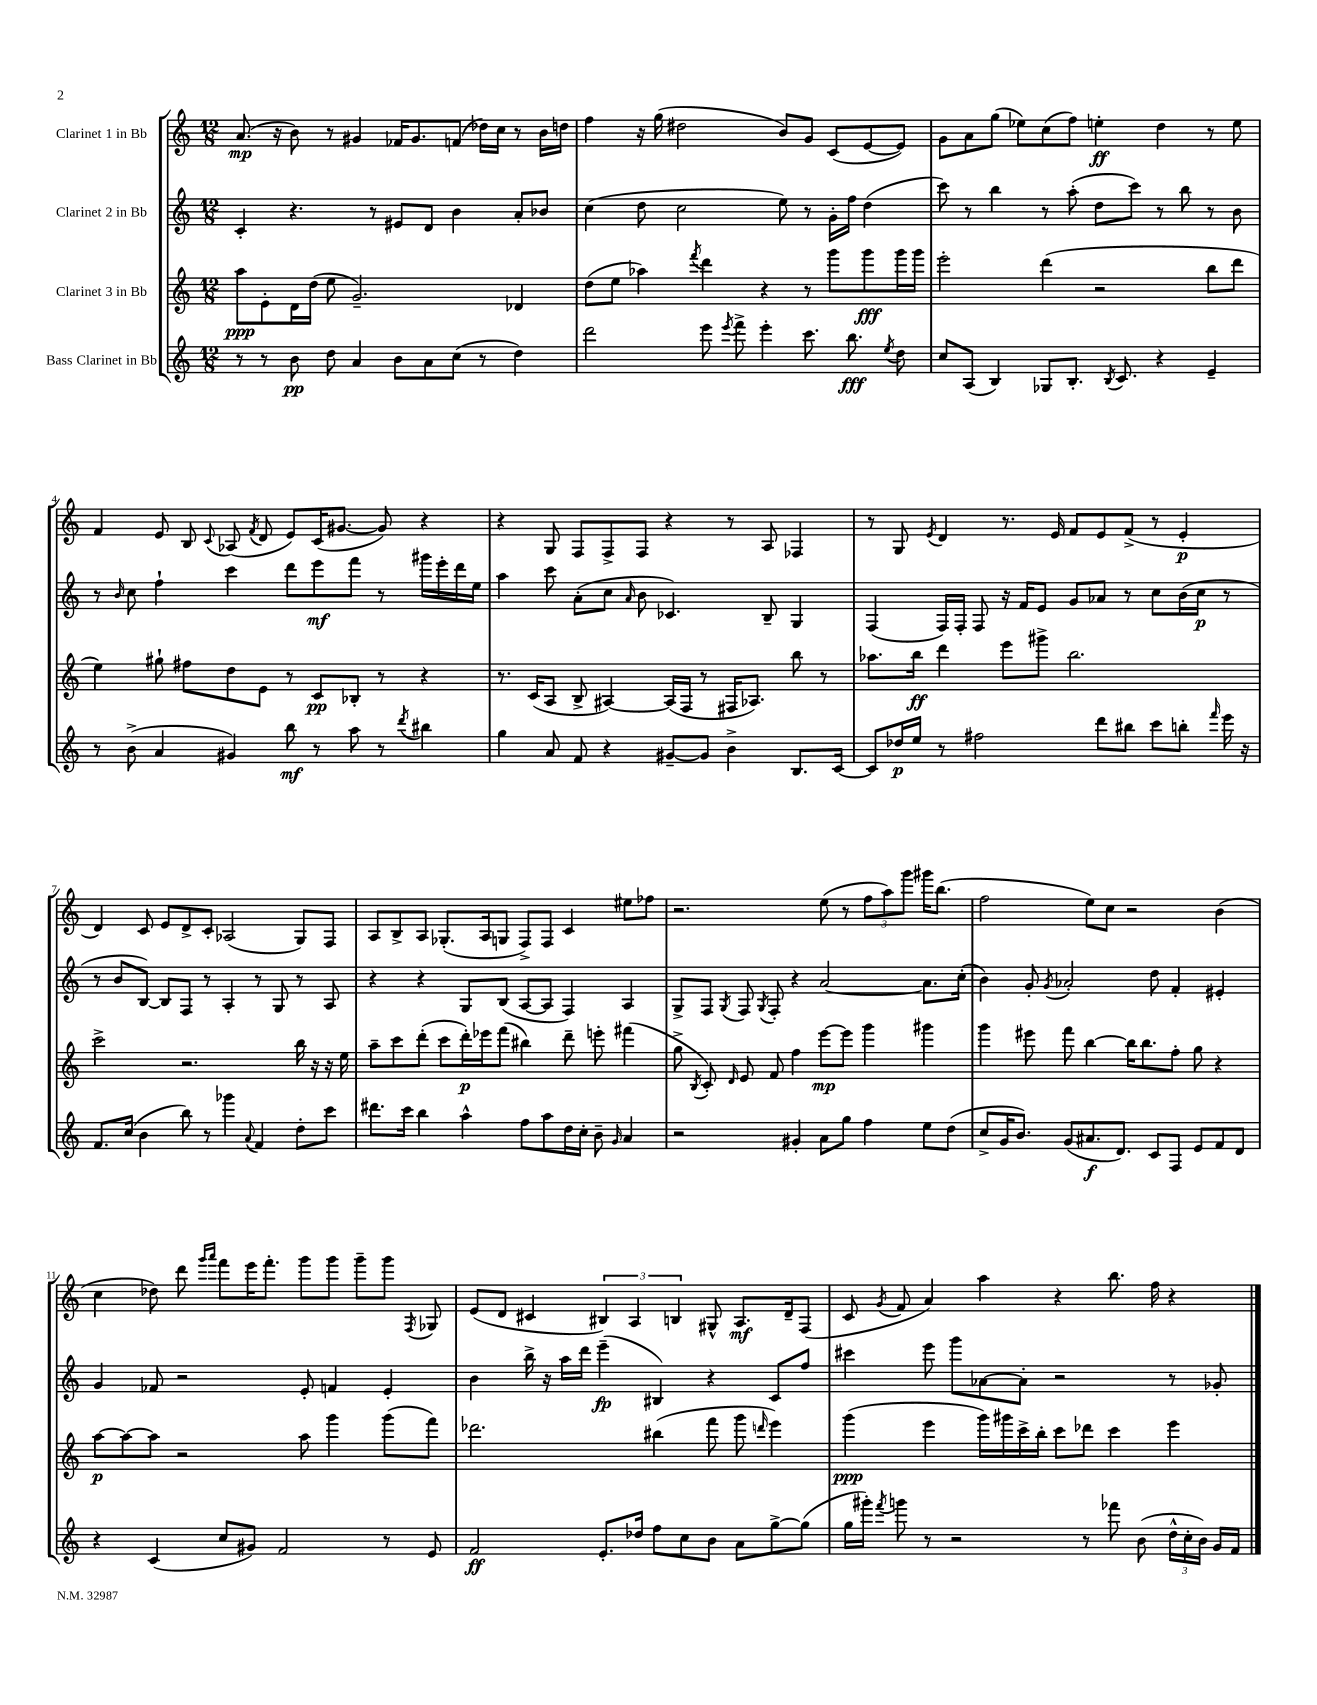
<<
\new StaffGroup <<
\new Staff = "s0" \with { instrumentName = "Clarinet 1 in Bb" } {
    \clef treble \key c \major \numericTimeSignature \time 12/8
    \autoBeamOff a'8.\mp( r16 b'8) r8 gis'4 fes'16[ gis'8. f'8]( des''16[) c''16] r8 b'16[ d''16] |
    f''4 r16 g''16( dis''2 b'8[) g'8] c'8[( e'8~ e'8]) |
    g'8[ a'8 g''8]( ees''8[) c''8( f''8]) e''4-.\ff d''4 r8 e''8 |
    f'4 e'8 b8 \appoggiatura { c'8 } aes8( \acciaccatura { f'8 } d'8 e'8[) c'16( gis'8.]~ gis'8) r4 |
    r4 g8 f8[ f8-> f8] r4 r8 a8 fes4 |
    r8 g8 \acciaccatura { e'8 } d'4 r8. e'16 f'8[ e'8 f'8]->( r8 e'4-.\p |
    d'4) c'8 e'8[ d'8-> c'8]-. aes2( g8[) f8] |
    a8[ b8-> a8] ges8.[-.( a16 g8] f8[->) f8] c'4 eis''8[ fes''8] |
    r2. e''8( r8 \tuplet 3/2 { f''8[ a''8) g'''8] } gis'''16[ b''8.]( |
    f''2 e''8[) c''8] r2 b'4( |
    c''4 des''8) d'''8 \grace { g'''16[ a'''16] } f'''8[ e'''16 f'''8.]-. g'''8[ g'''8] g'''8[-- g'''8] \acciaccatura { f8 } ges8 |
    e'8[( d'8] cis'4 \tuplet 3/2 { bis4) a4 b4 } gis8-^ a8.[\mf d'16-- f8]( |
    c'8 \acciaccatura { g'8 } f'8 a'4) a''4 r4 b''8. f''16 r4 \bar "|." |
}
\new Staff = "s1" \with { instrumentName = "Clarinet 2 in Bb" } {
    \clef treble \key c \major \numericTimeSignature \time 12/8
    \autoBeamOff c'4-. r4. r8 eis'8[ d'8] b'4 a'8[-. bes'8] |
    c''4( d''8 c''2 e''8) r8 g'16[-. f''16] d''4( |
    c'''8) r8 b''4 r8 a''8-.( d''8[ c'''8]) r8 b''8 r8 b'8 |
    r8 \grace { b'16 } c''8 f''4-! c'''4 d'''8[ e'''8\mf f'''8] r8 gis'''16[ e'''16-. d'''16 e''16] |
    a''4 c'''8 a'8[-.( c''8] \grace { a'16 } b'8 ces'4.) b8-- g4 |
    f4( f16[) f16]-. f8 r16 f'16[ e'8] g'8[ aes'8] r8 c''8[ b'16( c''16]\p r8 |
    r8 b'8[ b8]~) b8[ f8] r8 a4-. r8 g8 r8 a8 |
    r4 r4 g8[ b8]( a8[~ a8] f4) a4 |
    g8[-> f8] \acciaccatura { g8 } f8 \acciaccatura { g8 } f8-. r4 a'2~ a'8.[ c''16]-.( |
    b'4) g'8-. \acciaccatura { g'8 } aes'2-. d''8 f'4-. eis'4-. |
    g'4 fes'8 r2 e'8-. f'4 e'4-. |
    b'4 b''16-> r16 a''16[ d'''16] e'''4--\fp( bis4) r4 c'8[ f''8] |
    cis'''4 e'''8 g'''8[ aes'8~ aes'8]-. r2 r8 ges'8-. \bar "|." |
}
\new Staff = "s2" \with { instrumentName = "Clarinet 3 in Bb" } {
    \clef treble \key c \major \numericTimeSignature \time 12/8
    \autoBeamOff a''8[\ppp e'8-. d'16 d''16]( e''8 g'2.--) des'4 |
    d''8[( e''8] aes''4) \acciaccatura { f'''8 } d'''4 r4 r8 g'''8[ g'''8\fff g'''16 g'''16] |
    e'''2-. d'''4( r2 b''8[ d'''8] |
    e''4) gis''8-! fis''8[ d''8 e'8] r8 c'8[\pp bes8]-. r8 r4 |
    r8. c'16[( a8] b8-> ais4~) ais16[( f16] r8 fis16[ aes8.]) b''8 r8 |
    aes''8.[ b''16]\ff d'''4 e'''8[ gis'''8]-> b''2. |
    c'''2-> r2. b''16 r16 r16 e''16 |
    a''8[-- c'''8 d'''8]-.( c'''8[ d'''16-.\p) ees'''16 f'''8]( bis''4) d'''8-- e'''8-. fis'''4( |
    g''8-> \acciaccatura { b8 } c'8-.) \grace { d'16 } e'8 f'8 f''4 e'''8[~\mp e'''8] g'''4 gis'''4 |
    g'''4 eis'''8 f'''8 b''4~ b''16[ b''8. f''8]-. g''8 r4 |
    a''8[~\p a''8~ a''8] r2 a''8 g'''4 g'''8[( f'''8]) |
    des'''2. bis''4( f'''8 g'''8 \grace { d'''16 } e'''4) |
    g'''4\ppp( e'''4 g'''16[) gis'''16 c'''16-> b''16]-. c'''8[ des'''8] c'''4 e'''4 \bar "|." |
}
\new Staff = "s3" \with { instrumentName = "Bass Clarinet in Bb" } {
    \clef treble \key c \major \numericTimeSignature \time 12/8
    \autoBeamOff r8 r8 b'8\pp d''8 a'4 b'8[ a'8 c''8]( r8 d''4) |
    d'''2 e'''8 \acciaccatura { e'''8 } f'''8-> e'''4-. c'''8. b''8.\fff \acciaccatura { e''8 } d''8 |
    c''8[ a8]( b4) ges8[ b8.]-. \acciaccatura { b8 } c'8. r4 e'4-- |
    r8 b'8->( a'4 gis'4) b''8\mf r8 a''8 r8 \acciaccatura { d'''8 } bis''4 |
    g''4 a'8 f'8 r4 gis'8[~-- gis'8] b'4-> b8.[ c'16]~ |
    c'8[ des''16\p e''16] r8 fis''2 d'''8[ bis''8] c'''8[ b''8]-. \grace { f'''16 } e'''16 r16 |
    f'8.[ c''16]( b'4 b''8) r8 ges'''4 \appoggiatura { a'8 } f'4 d''8[-. c'''8] |
    dis'''8.[ c'''16] b''4 a''4-^ f''8[ a''8 d''16 c''16]-. b'8-- \grace { g'16 } a'4 |
    r2 gis'4-. a'8[ g''8] f''4 e''8[ d''8]( |
    c''8[-> g'16 b'8.]) g'8[( ais'8.\f d'8.]) c'8[ f8] e'8[ f'8 d'8] |
    r4 c'4( c''8[ gis'8]) f'2 r8 e'8 |
    f'2\ff e'8.[-. des''16] f''8[ c''8 b'8] a'8[ g''8~-> g''8]( |
    g''16[ gis'''16]-.) \acciaccatura { f'''8 } g'''8 r8 r2 r8 fes'''8 b'8( \tuplet 3/2 { d''16[-^ c''16-. b'16]) } g'16[ f'16] \bar "|." |
}
>>
>>
